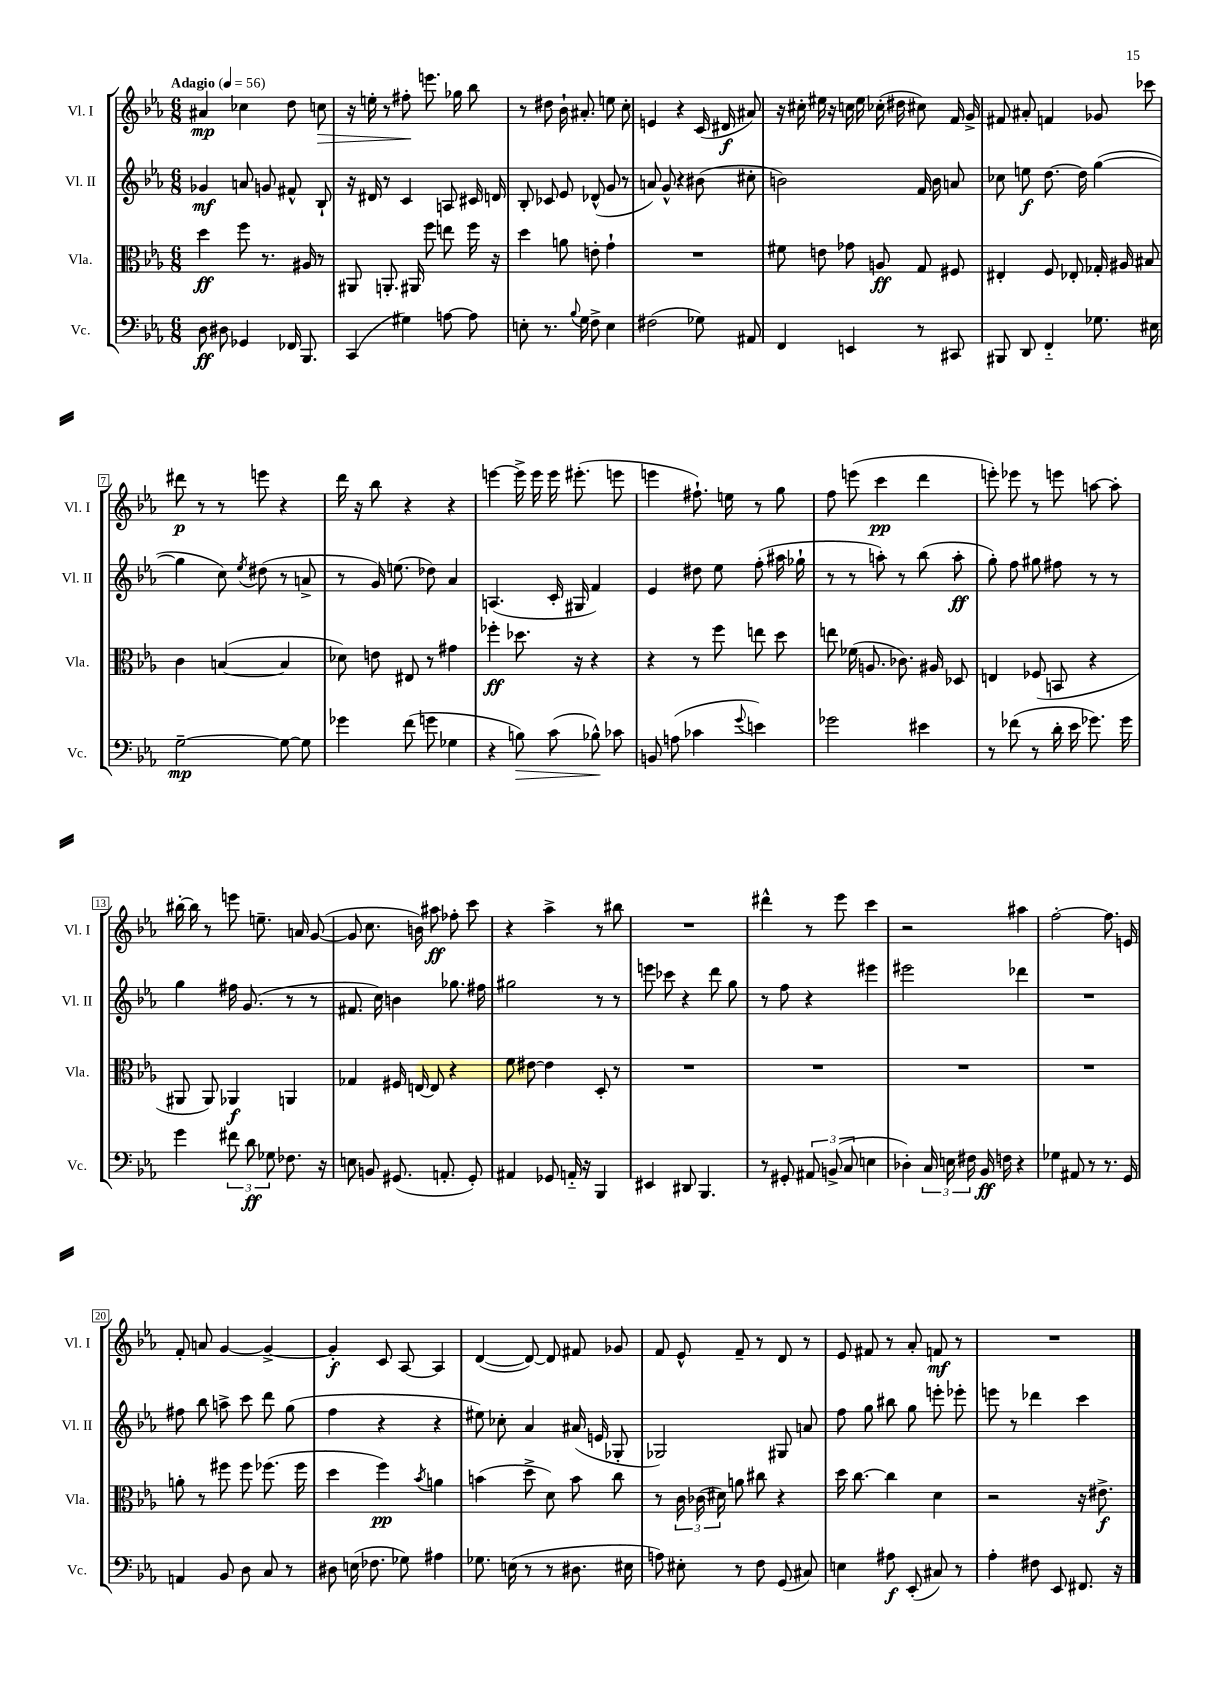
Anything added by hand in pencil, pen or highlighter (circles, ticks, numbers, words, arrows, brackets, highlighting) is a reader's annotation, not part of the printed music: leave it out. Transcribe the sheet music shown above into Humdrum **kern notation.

**kern	**dynam	**kern	**dynam	**kern	**dynam	**kern	**dynam
*part4	*part4	*part3	*part3	*part2	*part2	*part1	*part1
*staff4	*staff4	*staff3	*staff3	*staff2	*staff2	*staff1	*staff1
*I"Vc.	*	*I"Vla.	*	*I"Vl. II	*	*I"Vl. I	*
*I'Vc.	*	*I'Vla.	*	*I'Vl. II	*	*I'Vl. I	*
*clefF4	*	*clefC3	*	*clefG2	*	*clefG2	*
*k[b-e-a-]	*	*k[b-e-a-]	*	*k[b-e-a-]	*	*k[b-e-a-]	*
*M6/8	*	*M6/8	*	*M6/8	*	*M6/8	*
*MM56	*	*MM56	*	*MM56	*	*MM56	*
=1	=1	=1	=1	=1	=1	=1	=1
!	!	!	!	!	!	!LO:TX:a:B:t=Adagio	!
8D\	ff	4dd\	ff	4g-X/	mf	4a#X/	mp
8D#X\	.	.	.	.	.	.	.
4GG-X/	.	8ff\	.	8an/	.	4cc-X\	.
.	.	8.r	.	8gn/	.	.	.
16FF-X/	.	.	.	8f#X^^/	.	8dd\	.
8.BBB-/	.	16A#X/	.	.	.	.	.
!	!	!	!	!	!	!	!LO:HP:b
.	.	8r	.	8B-`/	.	8ccn\	>
=2	=2	=2	=2	=2	=2	=2	=2
(4CC/	.	8AA#X/	.	16r	.	16r	.
.	.	.	.	16d#X/	.	16een'\	.
.	.	8.AAn'/	.	8r	.	8r	.
4G#X\)	.	.	.	4c/	.	8ff#X'\	.
.	.	16AA#X/	.	.	.	.	.
.	.	8ff\	.	.	.	8.eeen\	]
[8An\	.	8een\	.	8An/	.	.	.
.	.	.	.	.	.	16gg-X\	.
8A\]	.	16ff\	.	16c#X/	.	8bb-\	.
.	.	16r	.	16dn/	.	.	.
=3	=3	=3	=3	=3	=3	=3	=3
8En'\	.	4dd\	.	8B-'/	.	8r	.
8.r	.	.	.	8c-X/	.	8dd#X\	.
.	.	8an\	.	8e-/	.	16b-`\	.
8qqB-/	.	.	.	.	.	.	.
16G\	.	.	.	.	.	8.a#X'/	.
8F^\	.	8en'\	.	(8d-X^^/	.	.	.
4E\	.	4g`\	.	8g/	.	8een\	.
.	.	.	.	8r	.	8cc'\	.
=4	=4	=4	=4	=4	=4	=4	=4
(2F#X\	.	2.r	.	8an/)	.	4en/	.
.	.	.	.	8g^^/	.	.	.
.	.	.	.	4r	.	4r	.
8G-X\)	.	.	.	(8b#X\	.	(16c/	.
.	.	.	.	.	.	16d#X/	f
8AA#X/	.	.	.	8cc#X'\	.	8a#X/)	.
=5	=5	=5	=5	=5	=5	=5	=5
4FF/	.	8f#X\	.	2bn\)	.	16r	.
.	.	.	.	.	.	16cc#X'\	.
.	.	8en\	.	.	.	16ee#X\	.
.	.	.	.	.	.	16r	.
4EEn/	.	8g-X\	.	.	.	16ccn\	.
.	.	.	.	.	.	16ee#\	.
.	.	8An/	ff	.	.	(16cc-X'\	.
.	.	.	.	.	.	16dd#X\	.
8r	.	8G/	.	16f/	.	8cc#X\)	.
.	.	.	.	16b\	.	.	.
8CC#X/	.	8F#X/	.	8an/	.	16f/	.
.	.	.	.	.	.	16g^/	.
=6	=6	=6	=6	=6	=6	=6	=6
8BBB#X/	.	4E#X'/	.	8cc-X\	.	8f#X/	.
8DD/	.	.	.	8een\	f	8a#X'/	.
4FF/	.	8F/	.	[8.dd\	.	4fn/	.
.	.	8E-X'/	.	.	.	.	.
.	.	.	.	16dd\]	.	.	.
8.G-X\	.	16G-X'/	.	([4gg\	.	8g-X/	.
.	.	16A#X/	.	.	.	.	.
.	.	8B#X/	.	.	.	8ccc-X\	.
16E#X\	.	.	.	.	.	.	.
!!LO:LB:g=z
=7	=7	=7	=7	=7	=7	=7	=7
[2G~\	mp	4c\	.	4gg\]	.	8ddd#X\	p
.	.	.	.	.	.	8r	.
.	.	([4Bn/	.	8cc\)	.	8r	.
.	.	.	.	8qee-/	.	.	.
.	.	.	.	(8dd#X\	.	8eeen\	.
8G\_	.	4B/]	.	8r	.	4r	.
8G\]	.	.	.	8an^/	.	.	.
=8	=8	=8	=8	=8	=8	=8	=8
4g-X\	.	8d-X\)	.	8r	.	16ddd\	.
.	.	.	.	.	.	16r	.
.	.	8en\	.	16g/)	.	8bb-\	.
.	.	.	.	(8.een\	.	.	.
(8f\	.	8E#X/	.	.	.	4r	.
8gn\	.	8r	.	8dd-X\)	.	.	.
4G-X\	.	4g#X\	.	4a-/	.	4r	.
=9	=9	=9	=9	=9	=9	=9	=9
4r	.	4ff-X'\	ff	(4.An/	.	[4eeen\	.
!	!LO:HP:b	!	!	!	!	!	!
8Bn\)	>	8.dd-X\	.	.	.	16eee^\]	.
.	.	.	.	.	.	16eee\	.
(8c\	.	.	.	16c'/	.	16eee\	.
.	.	16r	.	16G#X/	.	(8.eee#X'\	.
8B-X^^\)	.	4r	.	4f/)	.	.	.
8c-X\	]	.	.	.	.	8eeen\	.
=10	=10	=10	=10	=10	=10	=10	=10
8BBn/	.	4r	.	4e-/	.	4eeen\	.
(8An\	.	.	.	.	.	.	.
4c-X\	.	8r	.	8dd#X\	.	8.ff#X`\)	.
.	.	8ff\	.	8ee-\	.	.	.
.	.	.	.	.	.	16een\	.
8qqg/	.	.	.	.	.	.	.
4en\)	.	8een\	.	(8ff'\	.	8r	.
.	.	8dd\	.	16aa#X\	.	8gg\	.
.	.	.	.	16gg-X`\	.	.	.
=11	=11	=11	=11	=11	=11	=11	=11
2g-X\	.	8een\	.	8r	.	8ff\	.
.	.	(16f-X\	.	8r	.	(8eeen\	.
.	.	8.An/	.	.	.	.	.
.	.	.	.	8aan'\)	.	4ccc\	pp
.	.	8.c-X\)	.	8r	.	.	.
4e#X\	.	.	.	(8bb-\	.	4ddd\	.
.	.	16A#X/	.	.	.	.	.
.	.	8D-X/	.	8aa'\	ff	.	.
=12	=12	=12	=12	=12	=12	=12	=12
8r	.	4En/	.	8gg'\)	.	8eeen'\)	.
(8f-X\	.	.	.	8ff\	.	8eee-X\	.
8r	.	(8F-X/	.	8gg#X\	.	8r	.
16d'\	.	8BBn/	.	8ff#X\	.	8eeen\	.
16e-\	.	.	.	.	.	.	.
8.g-X\)	.	4r	.	8r	.	[8aan\	.
.	.	.	.	8r	.	8aa'\]	.
16g-\	.	.	.	.	.	.	.
!!LO:LB:g=z
=13	=13	=13	=13	=13	=13	=13	=13
4g\	.	8AA#X/	.	4gg\	.	[16bb#X'\	.
.	.	.	.	.	.	16bb#\]	.
.	.	8AA#/)	.	.	.	8r	.
12f#X\	.	4AA-X/	f	16ff#X\	.	8eeen\	.
.	.	.	.	(8.g/	.	.	.
12d\	ff	.	.	.	.	.	.
.	.	.	.	.	.	8.een~\	.
12G-X\	.	.	.	.	.	.	.
8.F-X\	.	4AAn/	.	8r	.	.	.
.	.	.	.	.	.	16an/	.
.	.	.	.	8r	.	([8g/	.
16r	.	.	.	.	.	.	.
=14	=14	=14	=14	=14	=14	=14	=14
8En\	.	4G-X/	.	8.f#X/	.	8g/]	.
8BBn/	.	.	.	.	.	8.cc\	.
.	.	.	.	16cc\)	.	.	.
(8.GG#X/	.	16F#X/	.	4bn\	.	.	.
.	.	[16En/	.	.	.	16bn\)	.
.	.	8E/]	.	.	.	8aa#X\	ff
8.AAn'/	.	.	.	.	.	.	.
.	.	4r	.	8.gg-X\	.	8ff-X'\	.
8GG#'/)	.	.	.	.	.	8ccc\	.
.	.	.	.	16ff#X\	.	.	.
=15	=15	=15	=15	=15	=15	=15	=15
4AA#X/	.	8f\	.	2gg#X\	.	4r	.
.	.	[8e#X\	.	.	.	.	.
8GG-X/	.	4e#\]	.	.	.	4aa-^\	.
16AAn/	.	.	.	.	.	.	.
16r	.	.	.	.	.	.	.
4BBB-/	.	8D'/	.	8r	.	8r	.
.	.	8r	.	8r	.	8bb#X\	.
=16	=16	=16	=16	=16	=16	=16	=16
4EE#X/	.	2.r	.	8eeen\	.	2.r	.
.	.	.	.	8ccc-X\	.	.	.
8DD#X/	.	.	.	4r	.	.	.
4.BBB-/	.	.	.	.	.	.	.
.	.	.	.	8ddd\	.	.	.
.	.	.	.	8gg\	.	.	.
=17	=17	=17	=17	=17	=17	=17	=17
8r	.	2.r	.	8r	.	4ddd#X^^\	.
8GG#X'/	.	.	.	8ff\	.	.	.
12AA#X/	.	.	.	4r	.	8r	.
(12BBn^/	.	.	.	.	.	.	.
.	.	.	.	.	.	8eee-\	.
12C/	.	.	.	.	.	.	.
4En\	.	.	.	4eee#X\	.	4ccc\	.
=18	=18	=18	=18	=18	=18	=18	=18
4D-X'\)	.	2.r	.	2eee#X\	.	2r	.
24C/	.	.	.	.	.	.	.
24En\	.	.	.	.	.	.	.
24F#X\	.	.	.	.	.	.	.
16BB-/	ff	.	.	.	.	.	.
16Fn\	.	.	.	.	.	.	.
4r	.	.	.	4ddd-X\	.	4aa#X\	.
=19	=19	=19	=19	=19	=19	=19	=19
4G-X\	.	2.r	.	2.r	.	[2ff'\	.
8AA#X/	.	.	.	.	.	.	.
8r	.	.	.	.	.	.	.
8.r	.	.	.	.	.	8.ff\]	.
16GG/	.	.	.	.	.	16en/	.
!!LO:LB:g=z
=20	=20	=20	=20	=20	=20	=20	=20
4AAn/	.	8an'\	.	8ff#X\	.	8f'/	.
.	.	8r	.	8bb-\	.	8an/	.
8BB-/	.	8ff#X\	.	8aan^\	.	[4g/	.
8D\	.	8ff#\	.	8ccc\	.	.	.
8C/	.	(8.ff-X\	.	8ddd\	.	4g^/_	.
8r	.	.	.	(8gg\	.	.	.
.	.	16ff-\	.	.	.	.	.
=21	=21	=21	=21	=21	=21	=21	=21
8D#X\	.	4dd\	.	4ff\	.	4g'/]	f
(16En\	.	.	.	.	.	.	.
8.F-X\	.	.	.	.	.	.	.
.	.	4ff\)	pp	4r	.	8c/	.
8G-X\)	.	.	.	.	.	[8A-/	.
.	.	8qb-/	.	.	.	.	.
4A#X\	.	4an\	.	4r	.	4A-/]	.
=22	=22	=22	=22	=22	=22	=22	=22
8.G-X\	.	(4bn\	.	8ee#X\)	.	([4d/	.
.	.	.	.	8cc-X'\	.	.	.
(16En\	.	.	.	.	.	.	.
8r	.	8dd^\	.	4a-/	.	8d/_)	.
8r	.	8d\)	.	.	.	8d/]	.
8.D#X\	.	8b\	.	(16a#X/	.	8f#X/	.
.	.	.	.	16en/	.	.	.
.	.	8cc\	.	8G-X'/	.	8g-X/	.
16E#X\	.	.	.	.	.	.	.
=23	=23	=23	=23	=23	=23	=23	=23
8An\)	.	8r	.	2G-X/)	.	8f/	.
8E#X'\	.	24c\	.	.	.	8e-^^/	.
.	.	(24c-X\	.	.	.	.	.
.	.	24d#X\)	.	.	.	.	.
8r	.	8an\	.	.	.	8f~/	.
8F\	.	8cc#X\	.	.	.	8r	.
(8GG/	.	4r	.	8G#X/	.	8d/	.
8C#X/)	.	.	.	8an/	.	8r	.
=24	=24	=24	=24	=24	=24	=24	=24
4En\	.	16dd\	.	8ff\	.	8e-/	.
.	.	[8.cc\	.	.	.	.	.
.	.	.	.	8gg\	.	8f#X/	.
8A#X\	f	4cc\]	.	8bb#X\	.	8r	.
(8EE-'/	.	.	.	8gg\	.	8a-'/	.
8C#X/)	.	4d\	.	8eeen'\	.	8fn/	mf
8r	.	.	.	8eee-X'\	.	8r	.
=25	=25	=25	=25	=25	=25	=25	=25
4A-'\	.	2r	.	8eeen\	.	2.r	.
.	.	.	.	8r	.	.	.
8F#X\	.	.	.	4ddd-X\	.	.	.
8EE-/	.	.	.	.	.	.	.
8.FF#X/	.	16r	.	4ccc\	.	.	.
.	.	8.e#X^\	f	.	.	.	.
16r	.	.	.	.	.	.	.
==	==	==	==	==	==	==	==
*-	*-	*-	*-	*-	*-	*-	*-
